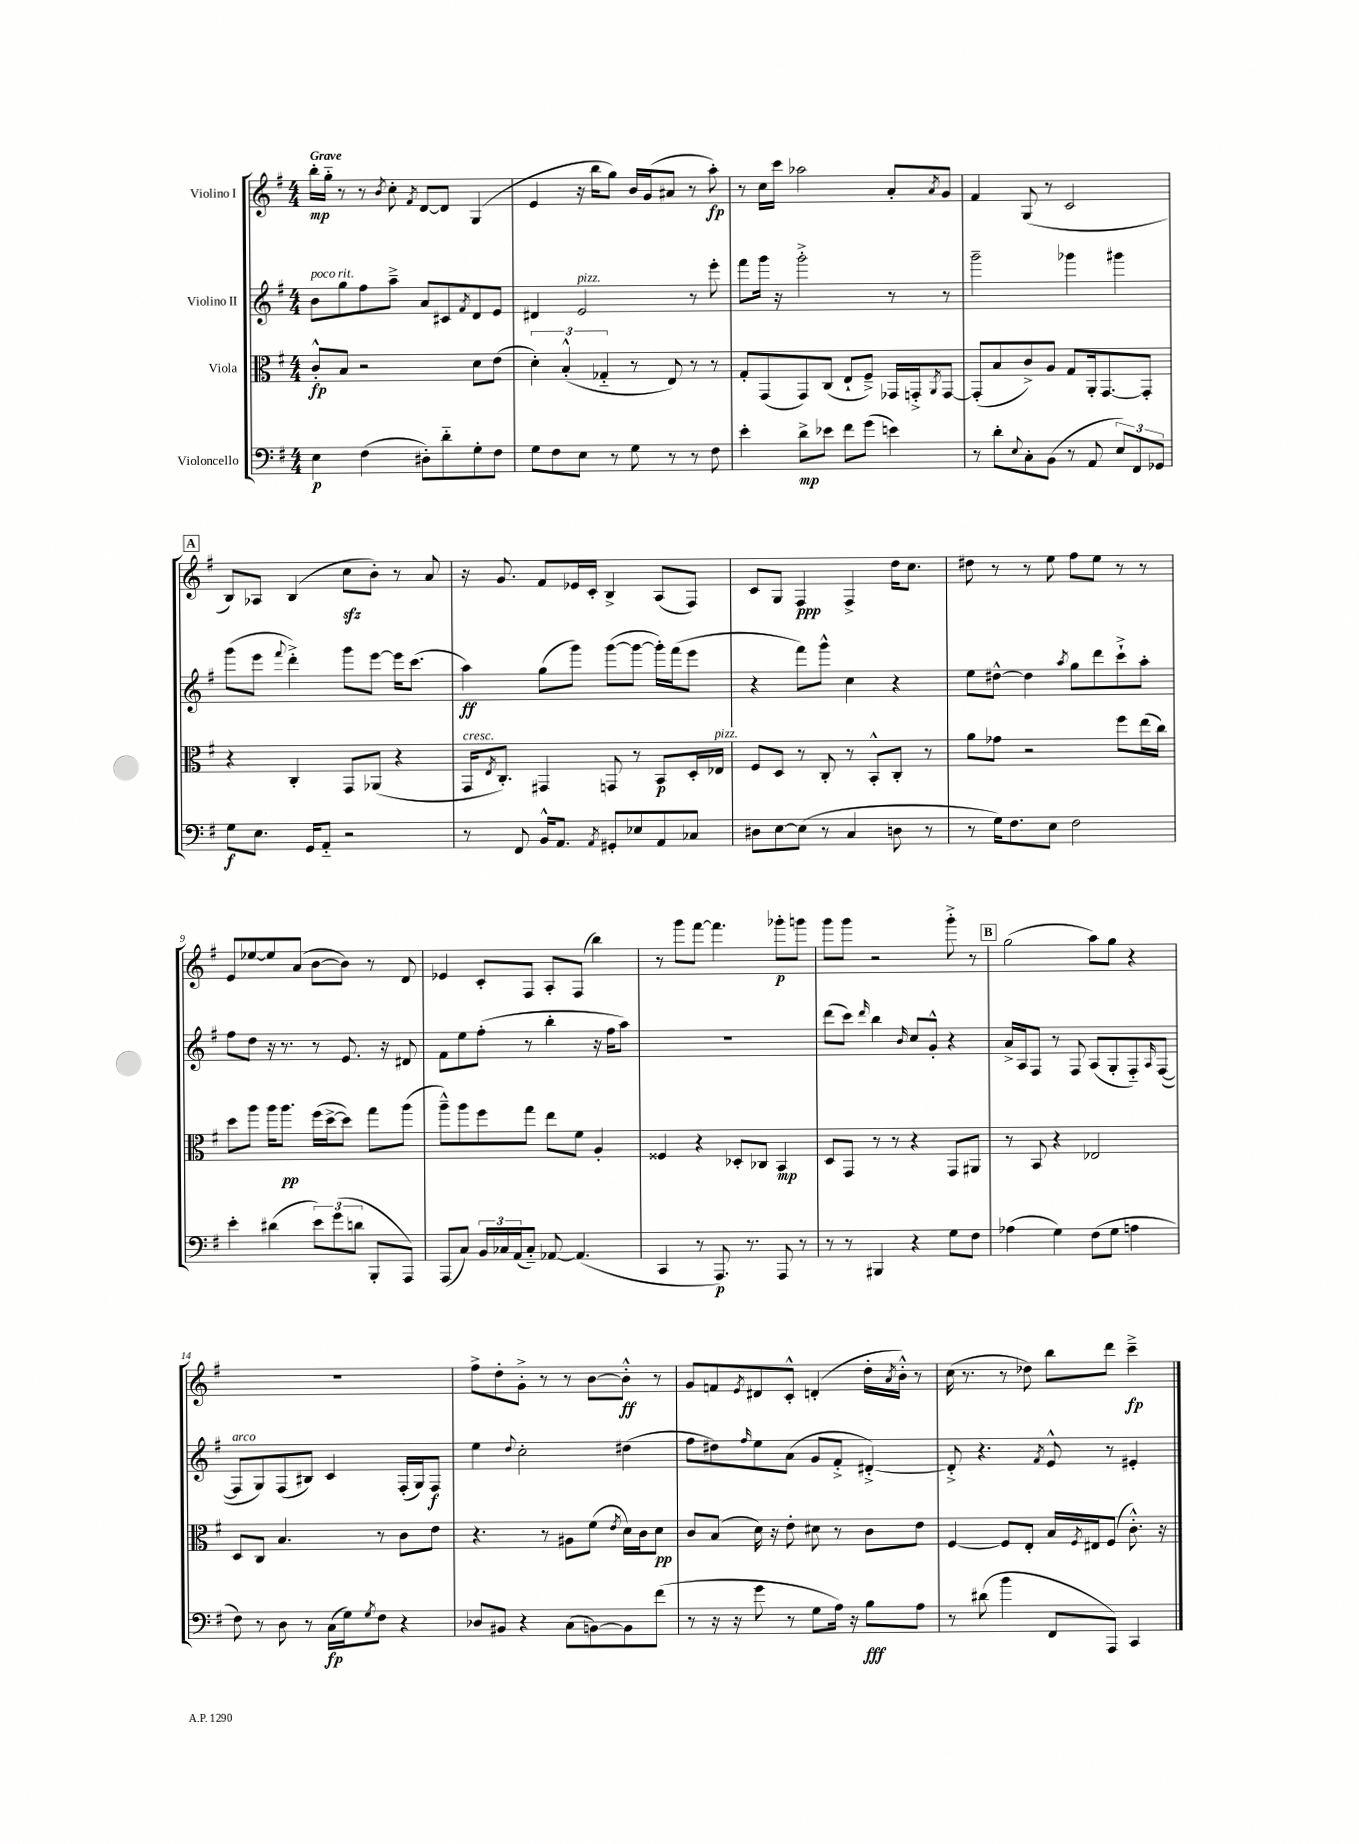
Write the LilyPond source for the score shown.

<<
\new StaffGroup <<
\new Staff = "s0" \with { instrumentName = "Violino I" } {
    \clef treble \key g \major \numericTimeSignature \time 4/4 \tempo "Grave"
    b''16-.\mp g''16-_ r8 r8 \acciaccatura { b'8 } c''8-. \acciaccatura { fis'8 } d'8~ d'8 g4( |
    e'4 r16 b''16 g''8) b'16 g'16( ais'8 r8 a''8-.\fp) |
    r8 c''16 c'''16 aes''2 a'8-. \acciaccatura { a'8 } g'8 |
    fis'4 g8( r8 c'2 |
    \mark \markup { \box "A" } b8) aes8 b4( c''8\sfz b'8-.) r8 a'8 |
    r16 g'8. fis'8 ees'16 c'16-. b4-> a8( fis8) |
    c'8 g8 fis4\ppp fis4-> d''16 c''8. |
    dis''8 r8 r8 e''8 fis''8 e''8 r8 r8 |
    e'8 ees''8~ ees''8 a'8( b'8~ b'8) r8 d'8 |
    ees'4 c'8-. fis8 a8-. fis8( b''4) |
    r8 g'''8 fis'''8~ fis'''4. ges'''8-.\p g'''8 |
    g'''8 g'''8 r2 g'''8-.-> r8 |
    \mark \markup { \box "B" } g''2( a''8) g''8 r4 |
    R1 |
    fis''8-> d''8-. g'8-.-> r8 r8 b'8~ b'8-.-^\ff r8 |
    g'8 f'8 \acciaccatura { e'8 } dis'8 c'8-.-^ d'4-.( d''16-. \acciaccatura { a'8 } b'16-.-^) r8 |
    c''16( r8. r8 des''8) b''8 d'''8 c'''4--->\fp \bar "|." |
}
\new Staff = "s1" \with { instrumentName = "Violino II" } {
    \clef treble \key g \major \numericTimeSignature \time 4/4
    b'8^\markup { \italic "poco rit." } g''8 fis''8 a''8---> a'8 cis'8 \acciaccatura { fis'8 } d'8 e'8 |
    dis'4 e'2^\markup { \italic "pizz." } r8 e'''8-. |
    fis'''8 g'''16 r16 g'''2-.-> r8 r8 |
    g'''2-- ges'''4 gis'''4 |
    \mark \markup { \box "A" } g'''8( e'''8 \appoggiatura { fis'''8 } d'''4-.->) g'''8 e'''8~ e'''16 c'''8.( |
    a''4\ff) g''8( g'''8) g'''8~( g'''8~ g'''16-.) fis'''16( e'''8 |
    r4 fis'''8) g'''8-^ c''4 r4 |
    e''8 dis''8~-^ dis''4 \acciaccatura { a''8 } g''8 d'''8 c'''8-!-> a''8-. |
    fis''8 d''8 r16 r8. r8 e'8. r16 dis'8 |
    fis'8 e''8 fis''8-.( r8 b''4-. r16 fis''16 a''8) |
    R1 |
    d'''8( c'''8) \grace { d'''16 } b''4 \grace { b'16 } c''8 g'8-.-^ r4 |
    \mark \markup { \box "B" } a'16-> a16 fis8 r8 fis8 a8( g8-. fis8-_) \grace { a16 } fis8~( |
    fis8^\markup { \italic "arco" } g8) fis8( bis8) c'4 fis16-.( g16) fis8\f |
    e''4 \appoggiatura { d''8 } c''2-. dis''4( |
    fis''8 dis''8) \grace { fis''16 } e''8 a'8( g'8 fis'8-.-> dis'4~-.->) |
    dis'8-.-> r4. \acciaccatura { fis'8 } e'8-^ r8 eis'4-. \bar "|." |
}
\new Staff = "s2" \with { instrumentName = "Viola" } {
    \clef alto \key g \major \numericTimeSignature \time 4/4
    c'8-.-^\fp b8 r2 d'8 e'8( |
    \tuplet 3/2 { d'4-.) b4-.-^( ges4-_ } r8 e8) r8 r8 |
    g8-. g,8( g,8) c8( e8-! fis8--->) ges,16 g,16-.-> \acciaccatura { a,8 } g,8~ |
    g,8-.( b8 c'8->) a8 g8 a,16-. g,8.~ g,8-. |
    \mark \markup { \box "A" } r4 c4-. g,8 aes,8( r4 |
    g,16^\markup { \italic "cresc." } \acciaccatura { e8 } c8.-.) gis,4 g,8 r8 b,8\p d16-. ees16^\markup { \italic "pizz." } |
    fis8 d8 r8 c8-. r8 b,8-.-^ c8-. r8 |
    a'8 ges'8 r2 fis''8 e''16( c''16) |
    d''8 a''8 a''16 a''8.\pp fis''16( d''16~-> d''8) g''8 a''8( |
    a''8---^) a''8 fis''8 g''8 e''8 fis'8 a4-. |
    fisis4 r4 des8-. ces8 b,4\mp |
    d8 g,8 r8 r8 r4 g,8 ais,8 |
    \mark \markup { \box "B" } r8 b,8 r4 ees2 |
    d8 c8 b4. r8 c'8 e'8 |
    r4. r8 ais8 fis'8( \acciaccatura { e'8 } d'16) c'16 d'8\pp |
    c'8 b8( d'16) r16 e'8-. dis'8 r8 c'8 e'8 |
    fis4~ fis8 e8-. b16 \acciaccatura { fis8 } eis16 fis8( c'8.-.-^) r16 \bar "|." |
}
\new Staff = "s3" \with { instrumentName = "Violoncello" } {
    \clef bass \key g \major \numericTimeSignature \time 4/4
    e4\p fis4( dis8-.) d'8-_ g8-. fis8 |
    g8 fis8 e8 r8 g8 r8 r8 fis8 |
    e'4-. d'8->\mp ees'8 fis'8 g'8( e'4) |
    r8 d'8-. \appoggiatura { e8 } c8-. b,8( r8 a,8 \tuplet 3/2 { e8) fis,8 ges,8 } |
    \mark \markup { \box "A" } g8\f e8. g,16 a,8-_ r2 |
    r8 fis,8 b,16-^ a,8. \acciaccatura { a,8 } gis,8-. ees8 a,8 ces8 |
    dis8 e8~ e8( r8 c4 d8 r8 |
    r8 g16) fis8. e8 fis2 |
    e'4-. dis'4( \tuplet 3/2 { e'8) g'8( d'8 } b,,8-. a,,8) |
    a,,8( c8) \tuplet 3/2 { b,16 ces16 a,16( } ces8-_) aes,8~ aes,4.( |
    c,4 r8 a,,8.\p) r8. a,,8 r8 |
    r8 r8 bis,,4 r4 g8 fis8 |
    \mark \markup { \box "B" } aes4( g4) fis8( g8 a4 |
    fis8) r8 d8 r8 c16\fp( g16) \acciaccatura { g8 } fis8 r4 |
    des8 bis,8 r4 c8( b,8~) b,8 fis'8( |
    r8 r16 r16 g'8 r8 g8 a16) r16 b8\fff a8 |
    r8 dis'8( b'4 fis,8 a,,8) c,4 \bar "|." |
}
>>
>>
